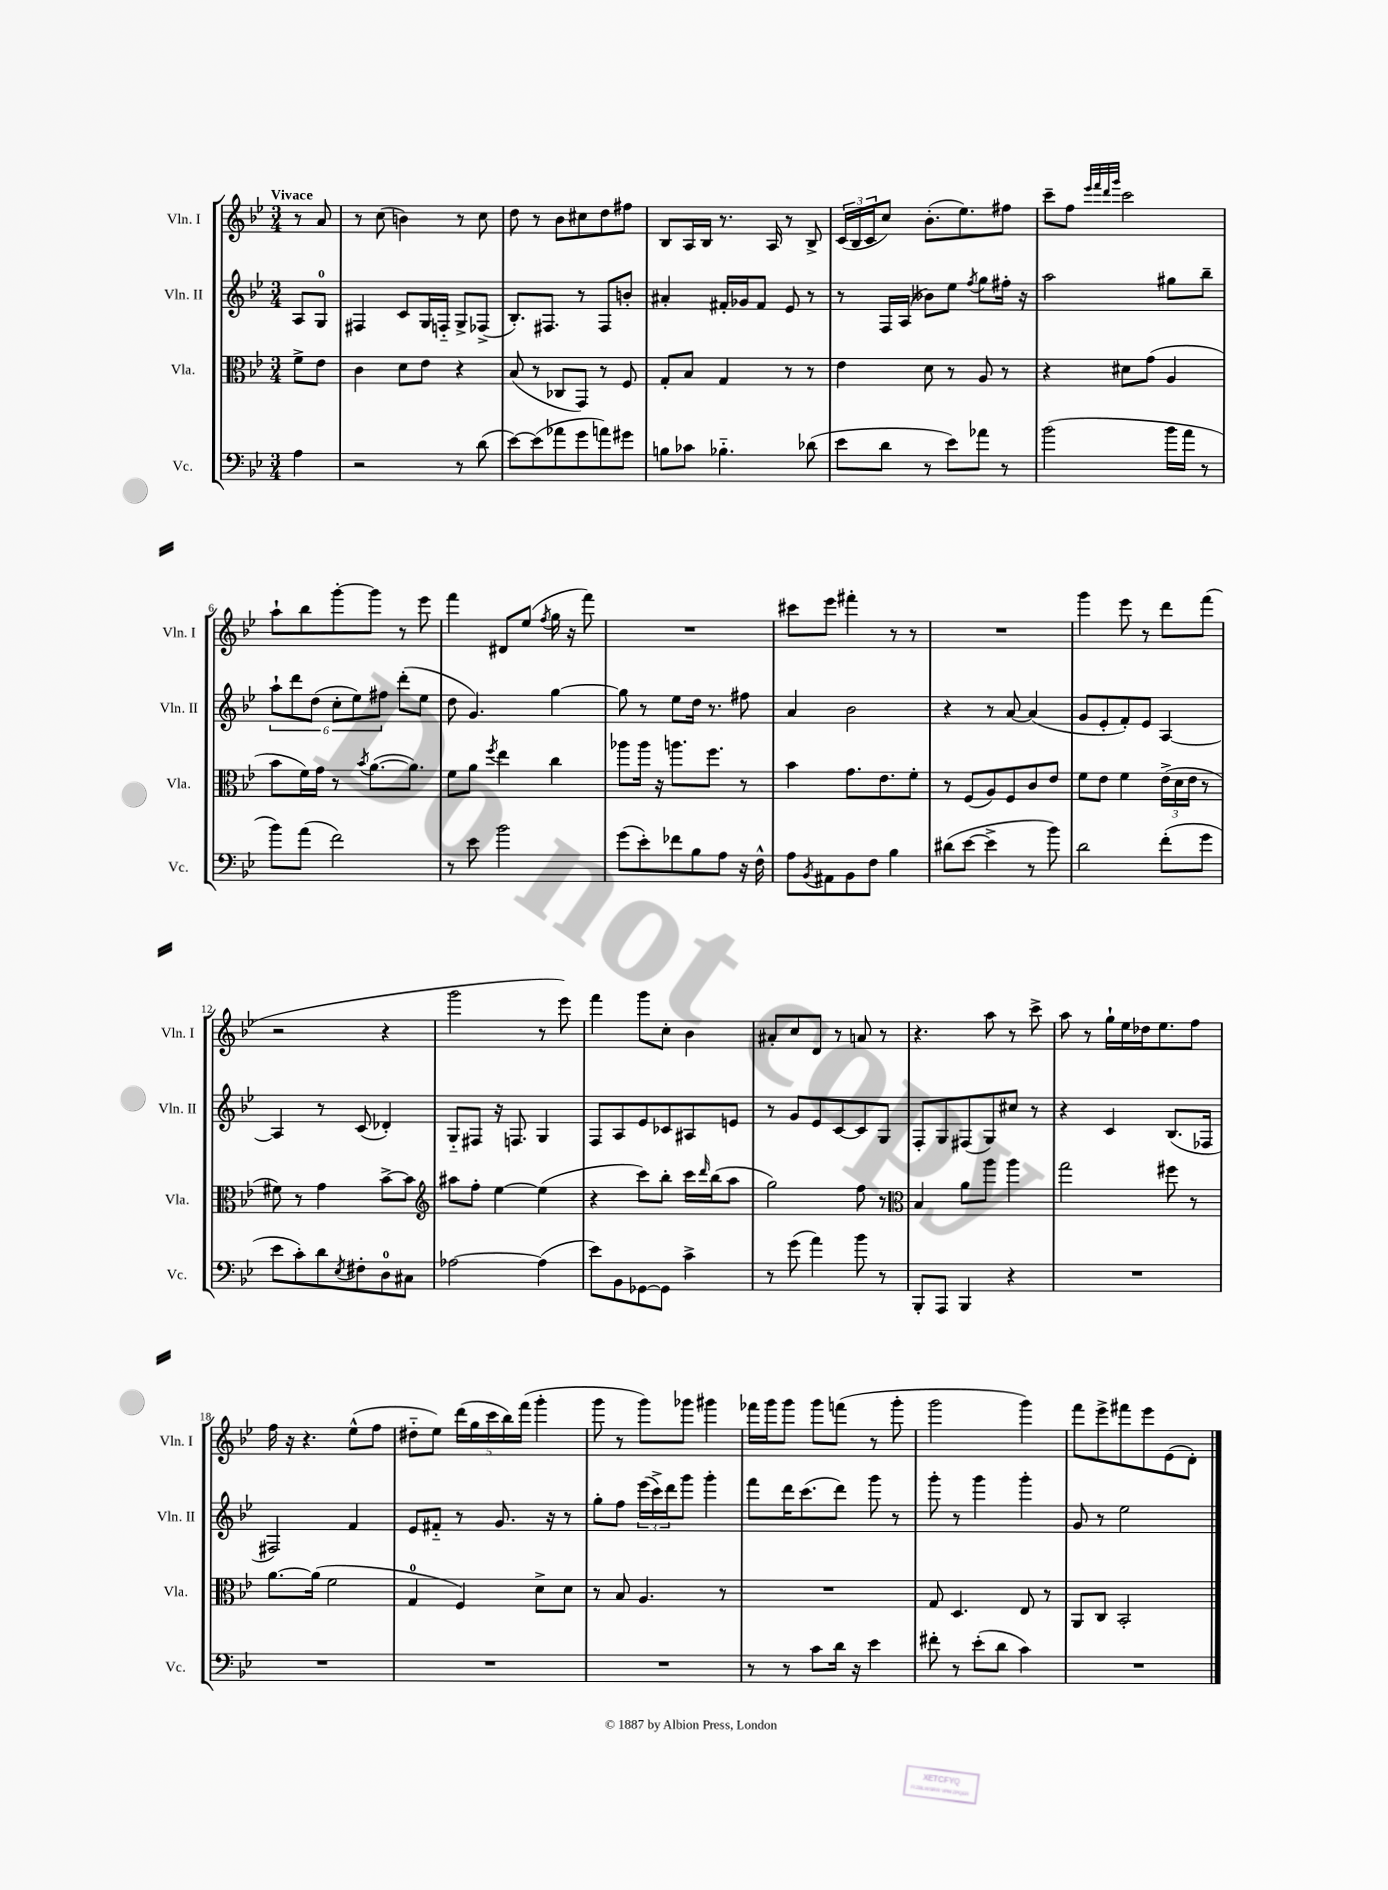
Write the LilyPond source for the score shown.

<<
\new StaffGroup <<
\new Staff = "s0" \with { instrumentName = "Vln. I" shortInstrumentName = "Vln. I" } {
    \clef treble \key bes \major \numericTimeSignature \time 3/4 \partial 4 \tempo "Vivace"
    r8 a'8 |
    r8 c''8( b'4) r8 c''8 |
    d''8 r8 bes'8 cis''8 d''8 fis''8 |
    bes8 a16 bes16 r8. a16 r8 bes8-> |
    \tuplet 3/2 { c'16( bes16 c'16 } c''8) bes'8.-.( ees''8.) fis''8 |
    c'''8-- f''8 \grace { ees'''32 f'''32 d'''32 g'''32 } c'''2 |
    a''8-! bes''8 g'''8~-. g'''8 r8 ees'''8 |
    f'''4 dis'8 ees''8( \acciaccatura { f''8 } g''16 r16 f'''8) |
    R2. |
    cis'''8 ees'''8 fis'''4-. r8 r8 |
    R2. |
    g'''4 ees'''8 r8 d'''8 f'''8( |
    r2 r4 |
    g'''2 r8 ees'''8) |
    f'''4 g'''8 c''8-. bes'4 |
    ais'8-. c''8 d'8 r8 a'8 r8 |
    r4. a''8 r8 c'''8-> |
    a''8 r8 g''16-! ees''16 des''16 ees''8. f''8 |
    f''16 r16 r4. ees''8-^( f''8 |
    dis''8-_ ees''8) \tuplet 5/4 { d'''16( g''16 c'''16 bes''16) f'''16( } g'''4-. |
    g'''8 r8 g'''8) ges'''8 gis'''4 |
    fes'''16 g'''16 g'''8 g'''8 f'''8( r8 g'''8-. |
    g'''2 g'''4) |
    f'''8 ees'''8-> fis'''8 ees'''8 ees'8( d'8-.) \bar "|." |
}
\new Staff = "s1" \with { instrumentName = "Vln. II" shortInstrumentName = "Vln. II" } {
    \clef treble \key bes \major \numericTimeSignature \time 3/4 \partial 4
    a8 g8-0 |
    fis4 c'8 g16 f16-_ g8-> fes8->( |
    bes8.-.) fis8. r8 fis8 b'8-. |
    ais'4-. fis'16-. ges'16 fis'8 ees'8 r8 |
    r8 f16 a16( beses'8) ees''8 \acciaccatura { f''8 } g''8 fis''16-. r16 |
    a''2 gis''8 bes''8-- |
    \tuplet 6/4 { a''8-! d'''8 d''8( c''8-. ees''8) fis''8 } d'''8-.( ees''8 |
    d''8 g'4.) g''4~ |
    g''8 r8 ees''8 d''16 r8. fis''8 |
    a'4 bes'2 |
    r4 r8 a'8~ a'4( |
    g'8 ees'8-. f'8-.) ees'8 a4~ |
    a4 r8 c'8( des'4-.) |
    g8-_ fis8 r16 f8. g4 |
    f8 a8 ees'8 ces'8 ais8 e'8 |
    r8 g'8 ees'8 c'8~ c'8 g8 |
    f8-. g8 fis8( g8) cis''8 r8 |
    r4 c'4 bes8.( fes16 |
    fis2) f'4 |
    ees'8 fis'8-_ r8 g'8. r16 r8 |
    g''8-. f''8 \tuplet 3/2 { ees'''16( c'''16->) d'''16 } g'''8 g'''4-. |
    f'''8 d'''16 c'''8.( d'''8) g'''8 r8 |
    g'''8-. r8 g'''4 g'''4-. |
    g'8 r8 ees''2 \bar "|." |
}
\new Staff = "s2" \with { instrumentName = "Vla." shortInstrumentName = "Vla." } {
    \clef alto \key bes \major \numericTimeSignature \time 3/4 \partial 4
    f'8-> ees'8 |
    c'4 d'8 ees'8 r4 |
    bes8( r8 ces8 g,8) r8 f8 |
    g8-. bes8 g4 r8 r8 |
    ees'4 d'8 r8 a8 r8 |
    r4 dis'8 g'8( a4 |
    bes'8 f'16) g'16 r8 \acciaccatura { bes'8 } a'8.~( a'8.) |
    f'8 a'8 \acciaccatura { f''8 } ees''4 c''4 |
    aes''8 aes''16 r16 a''8. f''8. r8 |
    bes'4 g'8. ees'8. f'8-. |
    r8 f8( a8) f8 c'8 ees'8 |
    f'8 ees'8 f'4 \tuplet 3/2 { ees'16->( d'16 ees'16 } r8 |
    fis'8) r8 g'4 bes'8~-> bes'8 |
    \clef treble ais''8 f''8-. ees''4~ ees''4( |
    r4 c'''8) bes''8-. c'''16 \grace { d'''16 } bes''16( a''8 |
    g''2) f''8 r8 |
    \clef alto bes4 a'8 a''8 a''4 |
    g''2 fis''8 r8 |
    a'8.~ a'16( f'2 |
    g4-0 f4) d'8-> d'8 |
    r8 bes8 a4. r8 |
    R2. |
    g8 d4. ees8 r8 |
    a,8 c8 bes,2-. \bar "|." |
}
\new Staff = "s3" \with { instrumentName = "Vc." shortInstrumentName = "Vc." } {
    \clef bass \key bes \major \numericTimeSignature \time 3/4 \partial 4
    a4 |
    r2 r8 d'8( |
    ees'8~) ees'8( aes'8 g'8 a'8) gis'8 |
    b8 ces'8 bes4.-_ des'8( |
    ees'8 d'8 r8 ees'8) aes'8 r8 |
    bes'2( bes'16 a'16 r8 |
    bes'8) a'8( f'2) |
    r8 ees'8 bes'2 |
    g'8( ees'8-.) fes'8 bes8 a8 r16 f16-^ |
    a8 \acciaccatura { bes,8 } ais,8 bes,8 f8 bes4 |
    dis'8( ees'8~ ees'4-> r8 bes'8) |
    d'2 f'8-.( g'8 |
    ees'8 c'8-.) d'8 \acciaccatura { ees8 } fis8-. d8-0 cis8 |
    aes2~ aes4( |
    ees'8) bes,8 ges,8~ ges,8 c'4-> |
    r8 g'8( a'4) bes'8 r8 |
    bes,,8-. a,,8 bes,,4 r4 |
    R2. |
    R2. |
    R2. |
    R2. |
    r8 r8 c'8 d'16 r16 ees'4 |
    fis'8-. r8 ees'8-.( d'8 c'4) |
    R2. \bar "|." |
}
>>
>>
